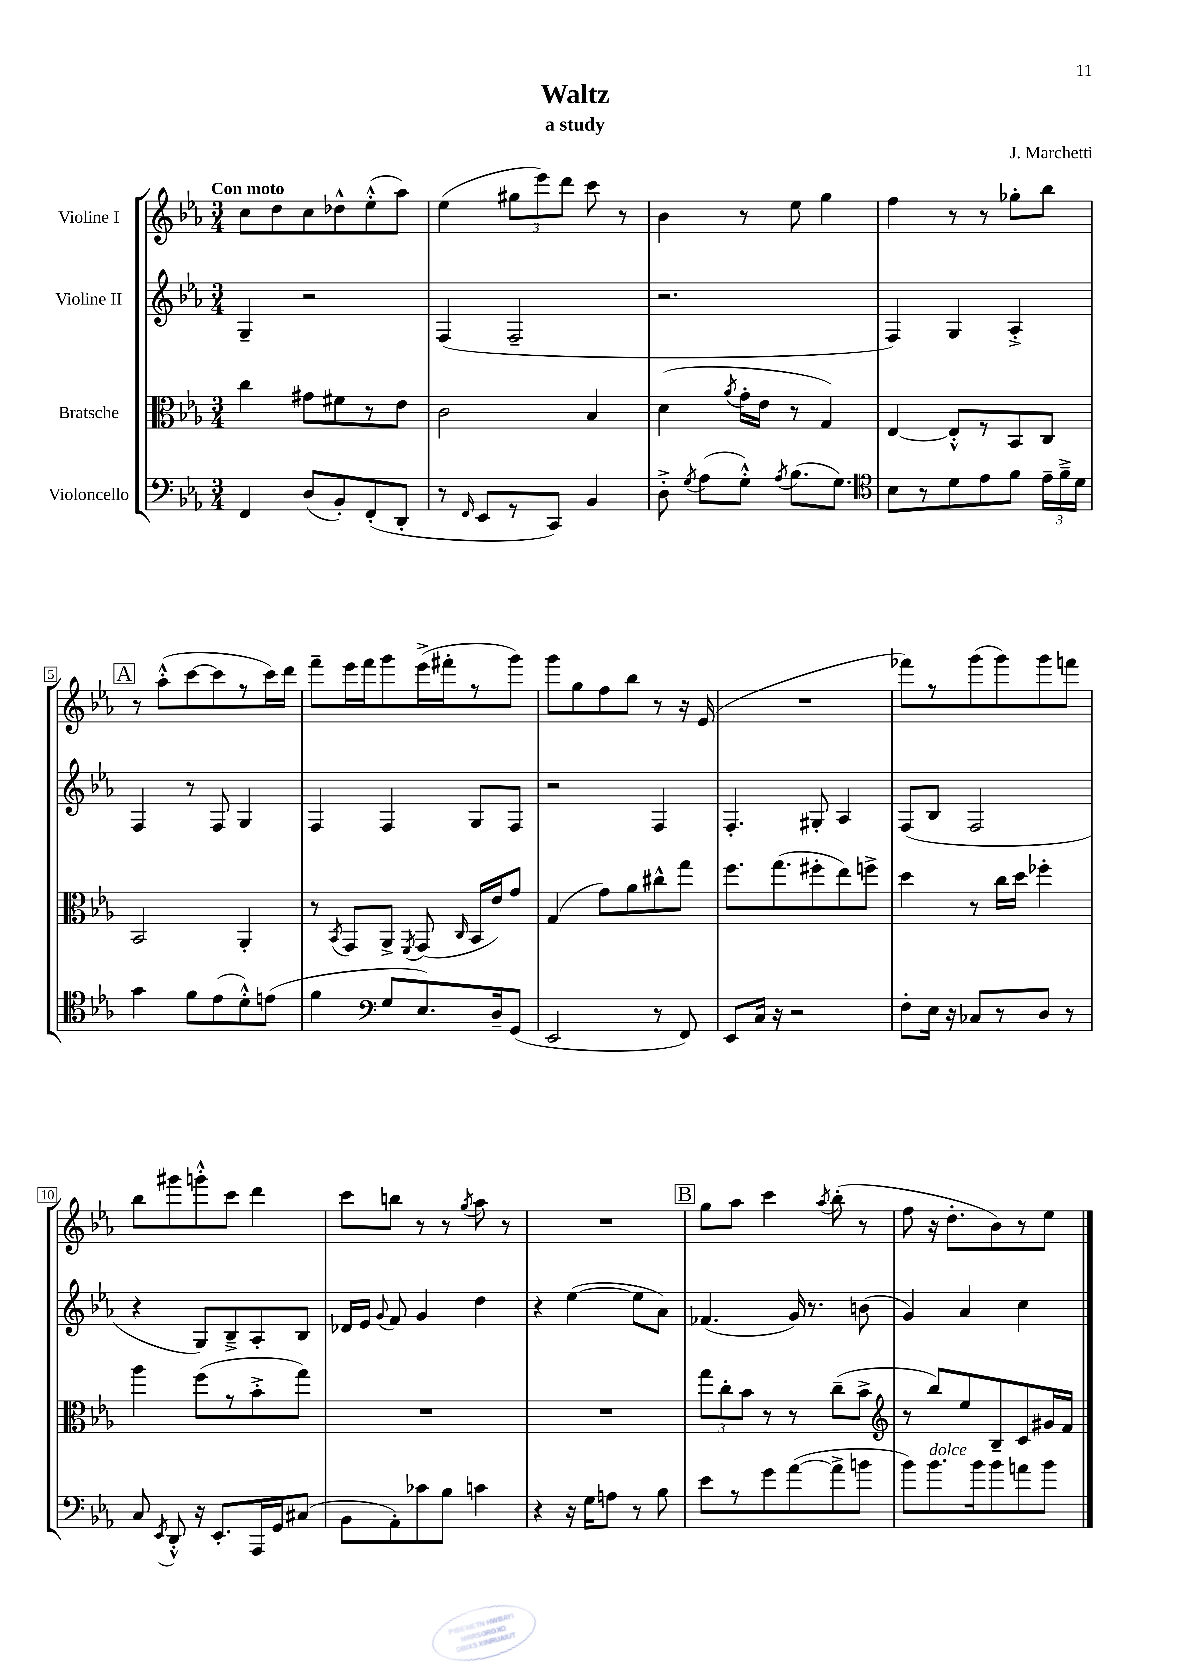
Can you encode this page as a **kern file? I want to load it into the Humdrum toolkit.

**kern	**kern	**kern	**kern
*part4	*part3	*part2	*part1
*staff4	*staff3	*staff2	*staff1
*I"Violoncello	*I"Bratsche	*I"Violine II	*I"Violine I
*clefF4	*clefC3	*clefG2	*clefG2
*k[b-e-a-]	*k[b-e-a-]	*k[b-e-a-]	*k[b-e-a-]
*M3/4	*M3/4	*M3/4	*M3/4
=1	=1	=1	=1
!	!	!	!LO:TX:a:B:t=Con moto
4FF/	4cc\	4G~/	8cc\L
.	.	.	8dd\
(8D/L	8g#X\L	2r	8cc\
8BB-'/)	8f#X\	.	8dd-X^^\
(8FF'/	8r	.	(8ee-'^^\
8DD'/J	8e-\J	.	8aa-\J)
=2	=2	=2	=2
8r	2c\	(4F/	(4ee-\
16qqFF/	.	.	.
8EE-/L	.	.	.
8r	.	2F~/	12gg#X\L
.	.	.	12eee-\)
8CC/J)	.	.	.
.	.	.	12ddd\J
4BB-/	4B-/	.	8ccc\
.	.	.	8r
=3	=3	=3	=3
8D'^\	(4d\	2.r	4b-\
8qG/	.	.	.
(8A-\L	.	.	.
.	8qa-/	.	.
8G'^^\J)	16g'\LL	.	8r
.	16e-\JJ	.	.
8qA-/	.	.	.
(8.B-\L	8r	.	8ee-\
.	4G/)	.	4gg\
8.G\J)	.	.	.
=4	=4	=4	=4
*clefC4	*	*	*
8B-\L	[4E-/	4F/)	4ff\
8r	.	.	.
8d\	8E-'^^/L]	4G/	8r
8e-\	8r	.	8r
8f\J	8BB-/	4A-'^/	8gg-X'\L
24e-~\LL	8C/J	.	8bb-\J
24f~^\	.	.	.
24d\JJ	.	.	.
!!LO:LB:g=z
!!LO:REH:place=s1:t=A
=5	=5	=5	=5
4g\	2BB-/	4F/	8r
.	.	.	(8aa-'^^\L
8f\L	.	8r	[8ccc\
(8e-\	.	8F/	8ccc\]
8d'^^\)	4AA-'/	4G/	8r
(8en\J	.	.	16ccc\L)
.	.	.	16ddd\JJ
=6	=6	=6	=6
4f\	8r	4F/	8fff~\L
.	8qBB-/	.	.
.	8GG/L	.	16eee-\L
.	.	.	16fff\J
*clefF4	*	*	*
8G/L	8AA-^/J	4F/	8ggg\
.	8qFF/	.	.
8.E-/)	(8GG/	.	(16eee-^\L
.	.	.	16fff#X'\J
.	16qqC/	.	.
.	16BB-/LL	8G/L	8r
16D~/k	16e-/J)	.	.
(8GG/J	8g/J	8F/J	8ggg\J)
=7	=7	=7	=7
2EE-/	(4G/	2r	8ggg\L
.	.	.	8gg\
.	8g\L)	.	8ff\
.	8a-\	.	8bb-\J
8r	8cc#X^^\	4F/	8r
8FF/)	8gg\J	.	16r
.	.	.	(16e-/
=8	=8	=8	=8
8EE-/L	8.ff\L	4.F'/	2.r
16C/Jk	.	.	.
16r	(8.gg\	.	.
2r	.	.	.
.	8ff#X'\	8G#X'/	.
.	8ee-\)	4A-/	.
.	8ffn^\J	.	.
=9	=9	=9	=9
8F'\L	4dd\	(8F/L	8fff-X\L)
16E-\Jk	.	8B-/J	8r
16r	.	.	.
8C-X/L	8r	2F/	(8ggg\
8r	16cc\LL	.	8ggg\)
.	16dd\JJ	.	.
8D/J	4ff-X'\	.	8ggg\
8r	.	.	8fffn\J
!!LO:LB:g=z
=10	=10	=10	=10
8C/	4aa-\	4r	8bb-\L
8qEE-/	.	.	.
8DD'^^/	.	.	8ggg#X\
16r	(8ff\L	8G/L)	8gggn'^^\
8.EE-'/L	.	.	.
.	8r	8B-~^/	8ccc\J
16AAA-/L	8b-'^\	8A-'/	4ddd\
16GG/J	.	.	.
(8C#X/J	8gg\J)	8B-/J	.
=11	=11	=11	=11
8BB-\L	2.r	16d-X/LL	8ccc\L
.	.	16e-/JJ	.
.	.	8qqg/	.
8AA-'\)	.	8f/	8bbn\J
8c-X\	.	4g/	8r
8B-\J	.	.	8r
.	.	.	8qgg/
4cn\	.	4dd\	8aa-\
.	.	.	8r
=12	=12	=12	=12
4r	2.r	4r	2.r
16r	.	([4ee-\	.
16G\KL	.	.	.
8An\J	.	.	.
8r	.	8ee-\L]	.
8B-\	.	8a-\J)	.
!!LO:REH:place=s1:t=B
=13	=13	=13	=13
8e-\L	12gg\L	(4.f-X/	8gg\L
.	12cc'\	.	.
8r	.	.	8aa-\J
.	12b-\J	.	.
8g\	8r	.	4ccc\
([8a-\	8r	16g/)	.
.	.	8.r	.
.	.	.	8qaa-/
8a-^\]	(8cc~\L	.	(8bb-'\
8bn\J	8b-^\J	(8bn\	8r
=14	=14	=14	=14
*	*clefG2	*	*
8b-\L)	8r	4g/)	8ff\
!LO:TX:a:i:t=dolce	!	!	!
8.b-\	8bb-/L)	.	16r
.	.	.	8.dd'\L
.	8ee-/	4a-/	.
16b-\k	.	.	.
8b-\	8B-~/	.	8b-\)
8an\	8c/	4cc\	8r
8b-\J	16g#X/L	.	8ee-\J
.	16f/JJ	.	.
==	==	==	==
*-	*-	*-	*-
